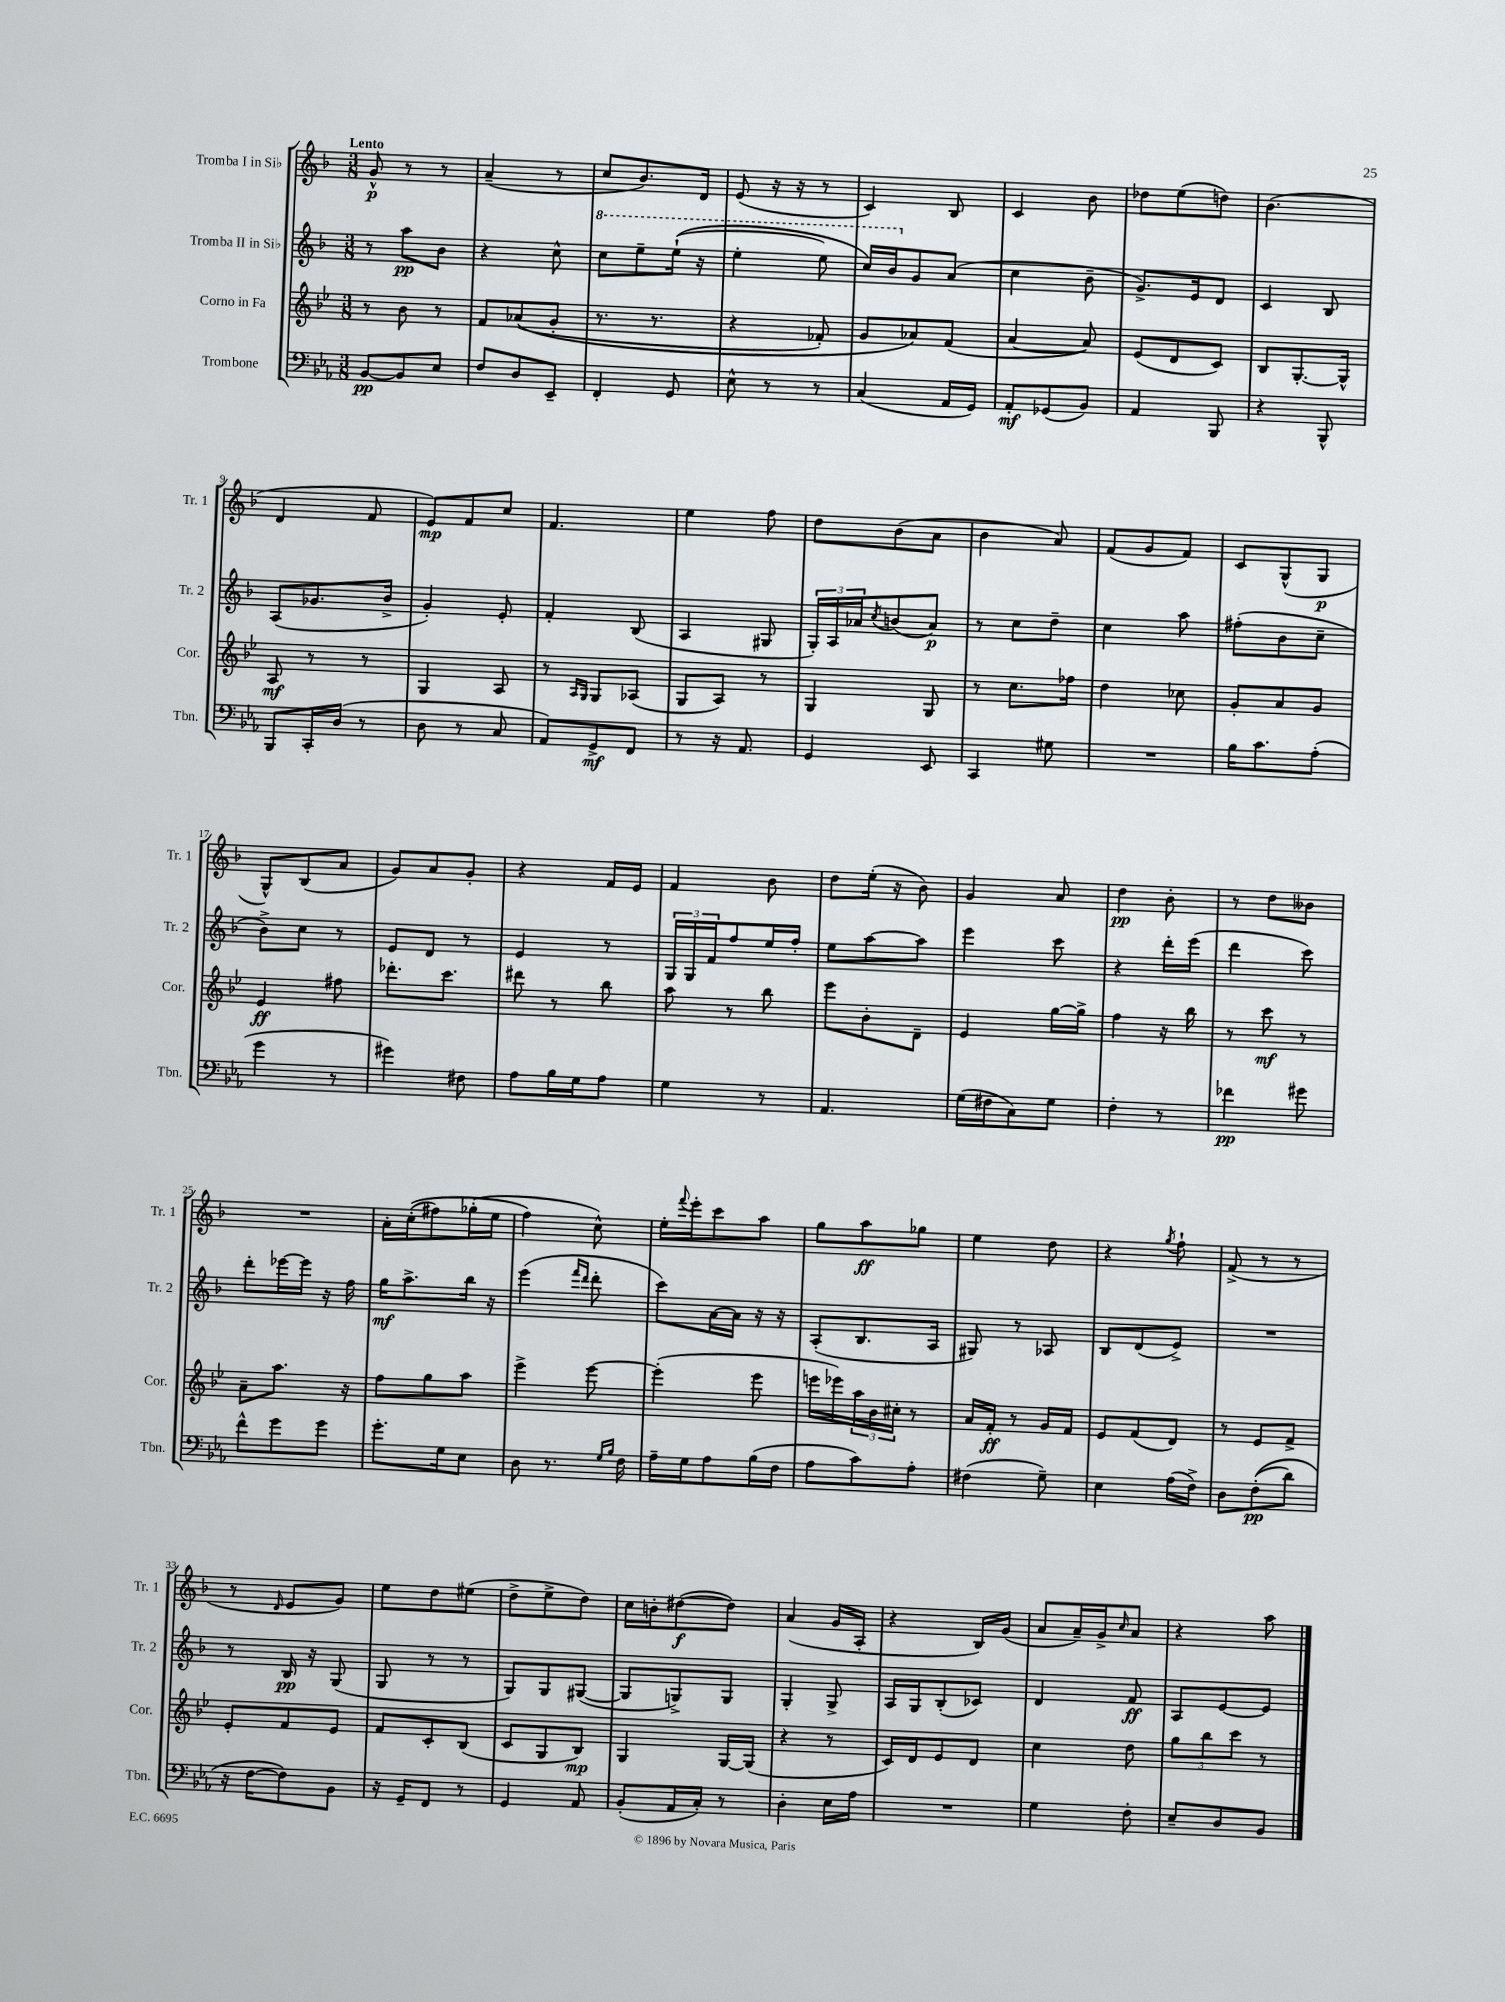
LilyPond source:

<<
\new StaffGroup <<
\new Staff = "s0" \with { instrumentName = "Tromba I in Sib" shortInstrumentName = "Tr. 1" } {
    \clef treble \key f \major \numericTimeSignature \time 3/8 \tempo "Lento"
    g'8-^\p r8 r8 |
    a'4--( r8 |
    c''8 bes'8.) d'16 |
    e'8( r16 r16 r8 |
    c'4) bes8 |
    c'4 bes'8 |
    des''8 e''8( d''8) |
    bes'4.( |
    d'4 f'8 |
    e'8\mp) f'8 c''8 |
    f'4. |
    e''4 f''8 |
    d''8 bes'8( a'8 |
    bes'4 a'8) |
    f'8( g'8 f'8) |
    c'8 g8-^( g8\p |
    g8-^) bes8( a'8 |
    g'8) a'8 g'8-. |
    r4 f'16 e'16 |
    f'4 bes'8 |
    d''8 e''16-.( r16 bes'8) |
    g'4 a'8 |
    d''4\pp bes'8-. |
    r8 d''8 beses'8 |
    R4. |
    a'16-. c''16-.(\( fis''8) ges''16-.( e''16 |
    f''4\) c''8-^) |
    e''16-. \appoggiatura { f'''8 } e'''16-. c'''8 a''8 |
    g''8 a''8\ff ges''8 |
    e''4 d''8 |
    r4 \acciaccatura { g''8 } f''8-! |
    f'8->( r8 r8 |
    r8 \grace { d'16 } e'8 g'8) |
    e''8 d''8 eis''8( |
    d''8-> e''8-> d''8) |
    c''16 b'16-. dis''8~\f( dis''8) |
    a'4( g'16 a16-. |
    r4 bes16) g'16( |
    a'8 a'16--) g'16-> \grace { c''16 } a'8 |
    r4 a''8 \bar "|." |
}
\new Staff = "s1" \with { instrumentName = "Tromba II in Sib" shortInstrumentName = "Tr. 2" } {
    \clef treble \key f \major \numericTimeSignature \time 3/8
    r8 a''8\pp bes'8 |
    r4 c''8-^ |
    \ottava #1 c'''8 e'''8-- e'''16-!(\( r16 |
    e'''4-. e'''8) |
    c'''16\) bes''16 \ottava #0 g'8 a'8( |
    c''4 bes'8-- |
    g'8.->) e'16 d'8 |
    c'4 bes8 |
    a8( ges'8. bes'16-> |
    g'4-.) e'8-. |
    f'4-. bes8( |
    a4 gis8 |
    \tuplet 3/2 { g16-.) a16 aes'16 } \acciaccatura { c''8 } b'8( aes'8\p) |
    r8 c''8 d''8-- |
    c''4 a''8 |
    fis''8-.( bes'8 c''8-- |
    bes'8->) c''8 r8 |
    e'8 d'8 r8 |
    e'4 r8 |
    \tuplet 3/2 { g16 g16 f'16 } f''8 e''16 f''16-. |
    e''8 a''8~ a''8 |
    e'''4 c'''8 |
    r4 d'''16-. e'''16( |
    d'''4 c'''8) |
    d'''8-. ees'''16~ ees'''16 r16 f''16 |
    g''16\mf a''8.-> bes''16 r16 |
    e'''4( \grace { f'''16 d'''16 } d'''8-. |
    c'''8) a'16~ a'16 r16 r16 |
    a8-.( bes8. a16 |
    gis8) r8 aes8 |
    bes8 d'8( e'8->) |
    R4. |
    r8 bes16\pp r16 g8( |
    g8 r8 r8 |
    g8) g8 gis8~( |
    gis8 g8->) g8 |
    g4-. g8-> |
    a16 g16 bes8-.( ces'8) |
    d'4 f'8\ff |
    a8 e'8~ e'8 \bar "|." |
}
\new Staff = "s2" \with { instrumentName = "Corno in Fa" shortInstrumentName = "Cor." } {
    \clef treble \key bes \major \numericTimeSignature \time 3/8
    r8 bes'8 r8 |
    f'8 aes'8(\( g'8-. |
    r8. r8. |
    r4 fes'8-.) |
    g'8 aes'8\) f'8( |
    a'4~ a'8) |
    ees'8( d'8 c'8) |
    bes8 g8.~-. g16-^ |
    a8\mf r8 r8 |
    g4 a8 |
    r8 \grace { a16 g16 } g8 aes8( |
    g8 a8) r8 |
    g4 g8 |
    r8 c''8. fes''16 |
    d''4 ces''8 |
    g'8-. a'8 g'8 |
    ees'4\ff fis''8 |
    des'''8.-. c'''8. |
    dis'''8 r8 bes''8 |
    a''8 r8 bes''8 |
    ees'''8 bes'8-. d'8-- |
    ees'4 g''16~ g''16-> |
    f''4 r16 bes''16 |
    r8 c'''8\mf r8 |
    a'8-- a''8. r16 |
    f''8 g''8 a''8 |
    ees'''4-> ees'''8~ |
    ees'''4-.( ees'''8 |
    e'''16 ees'''16) \tuplet 3/2 { a''16 bes'16 cis''16-. } r8 |
    a'16 f'16-.\ff r8 g'16 f'16 |
    ees'8 f'8( d'8) |
    r8 ees'8 f'8-> |
    ees'8-. f'8 ees'8 |
    f'8 c'8-. bes8( |
    c'8 g8 bes8\mp) |
    g4 g16~ g16( |
    r4 r8 |
    c'16) d'16 ees'8 d'8 |
    c''4 d''8 |
    \tuplet 3/2 { g''8 bes''8 c'''8 } r8 \bar "|." |
}
\new Staff = "s3" \with { instrumentName = "Trombone" shortInstrumentName = "Tbn." } {
    \clef bass \key ees \major \numericTimeSignature \time 3/8
    bes,8~\pp bes,8 ees8 |
    f8 d8 ees,8-- |
    f,4-. g,8 |
    ees8-^ r8 r8 |
    c4( aes,16 g,16) |
    aes,8-.\mf ges,8( bes,8) |
    aes,4 bes,,8 |
    r4 bes,,8-^ |
    bes,,8 c,16-. d16( r8 |
    d8 r8 c8 |
    aes,8) g,8->\mf f,8 |
    r8 r16 aes,8. |
    g,4 ees,8 |
    c,4 gis8 |
    R4. |
    bes16 c'8. aes8-.( |
    g'4 r8 |
    gis'4) fis8 |
    aes8 bes16 g16 aes8 |
    g4 r8 |
    aes,4. |
    g16( fis16 c8) g8 |
    f4-. r8 |
    fes'4\pp gis'8 |
    f'8-^ g'8 g'8 |
    g'8.-. g16 ees8 |
    d8 r8. \grace { g16 bes16 } f16 |
    aes16-- g16 aes8 bes16( f16 |
    aes8 c'8) aes8-. |
    fis4( g8--) |
    ees4 aes16( f16->) |
    d8 f8-.\pp(\( d'8) |
    r16 f16~ f8\) bes,8 |
    r16 g,16-- f,8 r8 |
    g,4 aes,8 |
    bes,8-.( aes,16 c16-.) r8 |
    d4-. ees16 aes16 |
    R4. |
    g4 f8-. |
    ees8-- d8 bes,8 \bar "|." |
}
>>
>>
